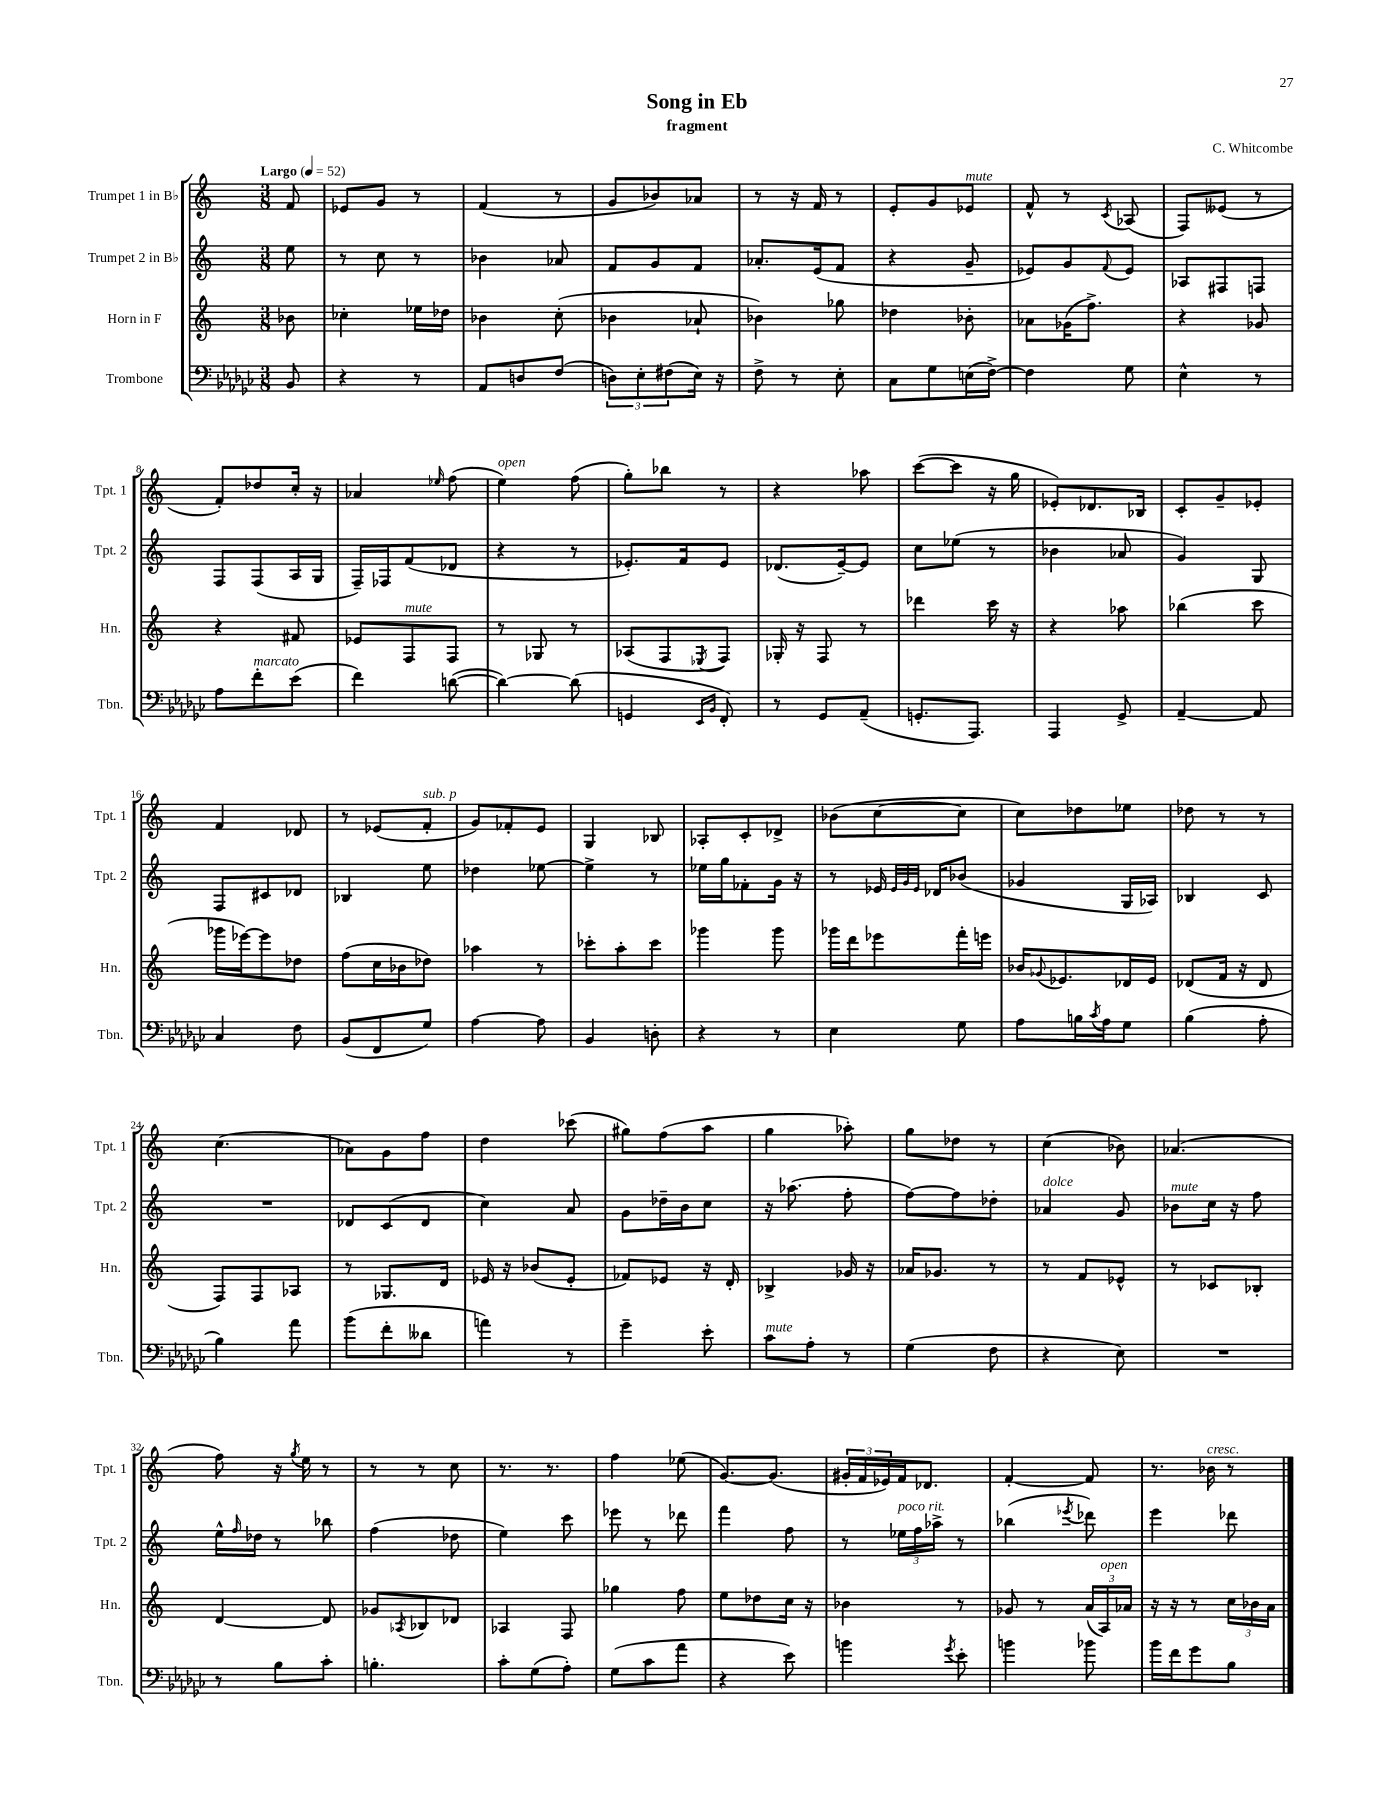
\header { title = "Song in Eb" composer = "C. Whitcombe" subtitle = "fragment" }
<<
\new StaffGroup <<
\new Staff = "s0" \with { instrumentName = "Trumpet 1 in Bb" shortInstrumentName = "Tpt. 1" } {
    \clef treble \key c \major \numericTimeSignature \time 3/8 \partial 8 \tempo "Largo" 4 = 52
    f'8 |
    ees'8 g'8 r8 |
    f'4( r8 |
    g'8 bes'8) aes'8 |
    r8 r16 f'16 r8 |
    e'8-. g'8 ees'8^\markup { \italic "mute" } |
    f'8-^ r8 \acciaccatura { c'8 } aes8( |
    f8) eeses'8( r8 |
    f'8-.) des''8 c''16-. r16 |
    aes'4 \grace { ees''16 } f''8( |
    e''4^\markup { \italic "open" }) f''8( |
    g''8-.) bes''8 r8 |
    r4 aes''8 |
    c'''8~( c'''8 r16 g''16 |
    ees'8-.) des'8. bes16 |
    c'8-. g'8-- ees'8-. |
    f'4 des'8 |
    r8 ees'8( f'8-.^\markup { \italic "sub. p" } |
    g'8) fes'8-. e'8 |
    g4 bes8 |
    aes8-. c'8-. des'8-> |
    bes'8( c''8~ c''8 |
    c''8) des''8 ees''8 |
    des''8 r8 r8 |
    c''4.( |
    aes'8) g'8 f''8 |
    d''4 ces'''8( |
    gis''8) f''8( a''8 |
    g''4 aes''8-.) |
    g''8 des''8 r8 |
    c''4( bes'8) |
    aes'4.( |
    f''8) r16 \acciaccatura { g''8 } e''16 r8 |
    r8 r8 c''8 |
    r8. r8. |
    f''4 ees''8( |
    g'8.~) g'8.( |
    \tuplet 3/2 { gis'16-. f'16 ees'16) } f'16 des'8. |
    f'4~-. f'8 |
    r8. bes'16^\markup { \italic "cresc." } r8 \bar "|." |
}
\new Staff = "s1" \with { instrumentName = "Trumpet 2 in Bb" shortInstrumentName = "Tpt. 2" } {
    \clef treble \key c \major \numericTimeSignature \time 3/8 \partial 8
    e''8 |
    r8 c''8 r8 |
    bes'4 aes'8 |
    f'8 g'8 f'8 |
    aes'8.-. e'16( f'8 |
    r4 g'8-- |
    ees'8) g'8 \appoggiatura { f'8 } ees'8 |
    aes8 fis8 f8 |
    f8 f8( a16 g16 |
    f16--) fes16 f'8( des'8 |
    r4 r8 |
    ees'8.-.) f'16 ees'8 |
    des'8.( e'16~--) e'8 |
    c''8 ees''8( r8 |
    bes'4 aes'8 |
    g'4) g8 |
    f8 cis'8 des'8 |
    bes4 e''8 |
    des''4 ees''8~ |
    ees''4-> r8 |
    ees''16 g''16 fes'8-. g'16 r16 |
    r8 ees'16 \grace { ees'32 g'32 ees'32 } des'16 bes'8( |
    ges'4 g16 aes16) |
    bes4 c'8 |
    R4. |
    des'8 c'8( des'8 |
    c''4) a'8 |
    g'8 des''16-- b'16 c''8 |
    r16 aes''8.( f''8-. |
    f''8~) f''8 des''8-. |
    aes'4^\markup { \italic "dolce" } g'8 |
    bes'8^\markup { \italic "mute" } c''16 r16 f''8 |
    e''16-^ \grace { f''16 } des''16 r8 bes''8 |
    f''4( des''8 |
    e''4) c'''8 |
    ees'''8 r8 des'''8 |
    f'''4 f''8 |
    r8 \tuplet 3/2 { ees''16^\markup { \italic "poco rit." } f''16 aes''16-> } r8 |
    bes''4( \acciaccatura { ees'''8 } des'''8) |
    e'''4 des'''8 \bar "|." |
}
\new Staff = "s2" \with { instrumentName = "Horn in F" shortInstrumentName = "Hn." } {
    \clef treble \key c \major \numericTimeSignature \time 3/8 \partial 8
    bes'8 |
    ces''4-. ees''16 des''16 |
    bes'4 c''8-.( |
    bes'4 aes'8-! |
    bes'4) ges''8 |
    des''4 bes'8-. |
    aes'8 ges'16( f''8.->) |
    r4 ges'8 |
    r4 fis'8 |
    ees'8 f8^\markup { \italic "mute" } f8 |
    r8 ges8 r8 |
    aes8( f8 \acciaccatura { ees8 } f8) |
    ges16-. r16 f8 r8 |
    des'''4 c'''16 r16 |
    r4 aes''8 |
    bes''4( c'''8 |
    ges'''16 ees'''16~) ees'''8 des''8 |
    f''8( c''16 bes'16 des''8) |
    aes''4 r8 |
    ces'''8-. a''8-. ces'''8 |
    ges'''4 ges'''8 |
    ges'''16 d'''16 ees'''8 f'''16-. e'''16 |
    bes'16 \appoggiatura { ges'8 } ees'8. des'16 ees'16 |
    des'8( f'16 r16 des'8 |
    f8) f8 aes8 |
    r8 ges8. d'16 |
    ees'16 r16 bes'8( ees'8-. |
    fes'8) ees'8 r16 d'16-. |
    bes4-> ges'16 r16 |
    aes'16 ges'8. r8 |
    r8 f'8 ees'8-^ |
    r8 ces'8 bes8-. |
    d'4~ d'8 |
    ges'8 \acciaccatura { aes8 } bes8 des'8 |
    aes4 f8 |
    ges''4 f''8 |
    e''8 des''8 c''16 r16 |
    bes'4 r8 |
    ges'8 r8 \tuplet 3/2 { a'16( a16^\markup { \italic "open" }) aes'16 } |
    r16 r16 r8 \tuplet 3/2 { c''16 bes'16 a'16 } \bar "|." |
}
\new Staff = "s3" \with { instrumentName = "Trombone" shortInstrumentName = "Tbn." } {
    \clef bass \key ges \major \numericTimeSignature \time 3/8 \partial 8
    bes,8 |
    r4 r8 |
    aes,8 d8 f8( |
    \tuplet 3/2 { d8) ees8-. fis8( } ees16) r16 |
    f8-> r8 ees8-. |
    ces8 ges8 e16( f16~->) |
    f4 ges8 |
    ees4-^ r8 |
    aes8 f'8-.^\markup { \italic "marcato" } ees'8( |
    f'4) d'8~( |
    d'4~) d'8( |
    g,4 \grace { ees,16 bes,16 } f,8-.) |
    r8 ges,8 aes,8--( |
    g,8.-. aes,,8.) |
    aes,,4 ges,8-> |
    aes,4~-- aes,8 |
    ces4 f8 |
    bes,8( f,8 ges8) |
    aes4~ aes8 |
    bes,4 d8-. |
    r4 r8 |
    ees4 ges8 |
    aes8 b16 \acciaccatura { ces'8 } aes16 ges8 |
    bes4( aes8-. |
    bes4) aes'8 |
    bes'8( f'8-. deses'8 |
    a'4) r8 |
    ges'4-- ees'8-. |
    ces'8^\markup { \italic "mute" } aes8-. r8 |
    ges4( f8 |
    r4 ees8) |
    R4. |
    r8 bes8 ces'8-. |
    b4.-. |
    ces'8-. ges8( aes8-.) |
    ges8( ces'8 aes'8 |
    r4 ees'8) |
    b'4 \acciaccatura { ges'8 } ees'8-. |
    b'4 bes'8 |
    bes'16 f'16 ges'8 bes8 \bar "|." |
}
>>
>>
